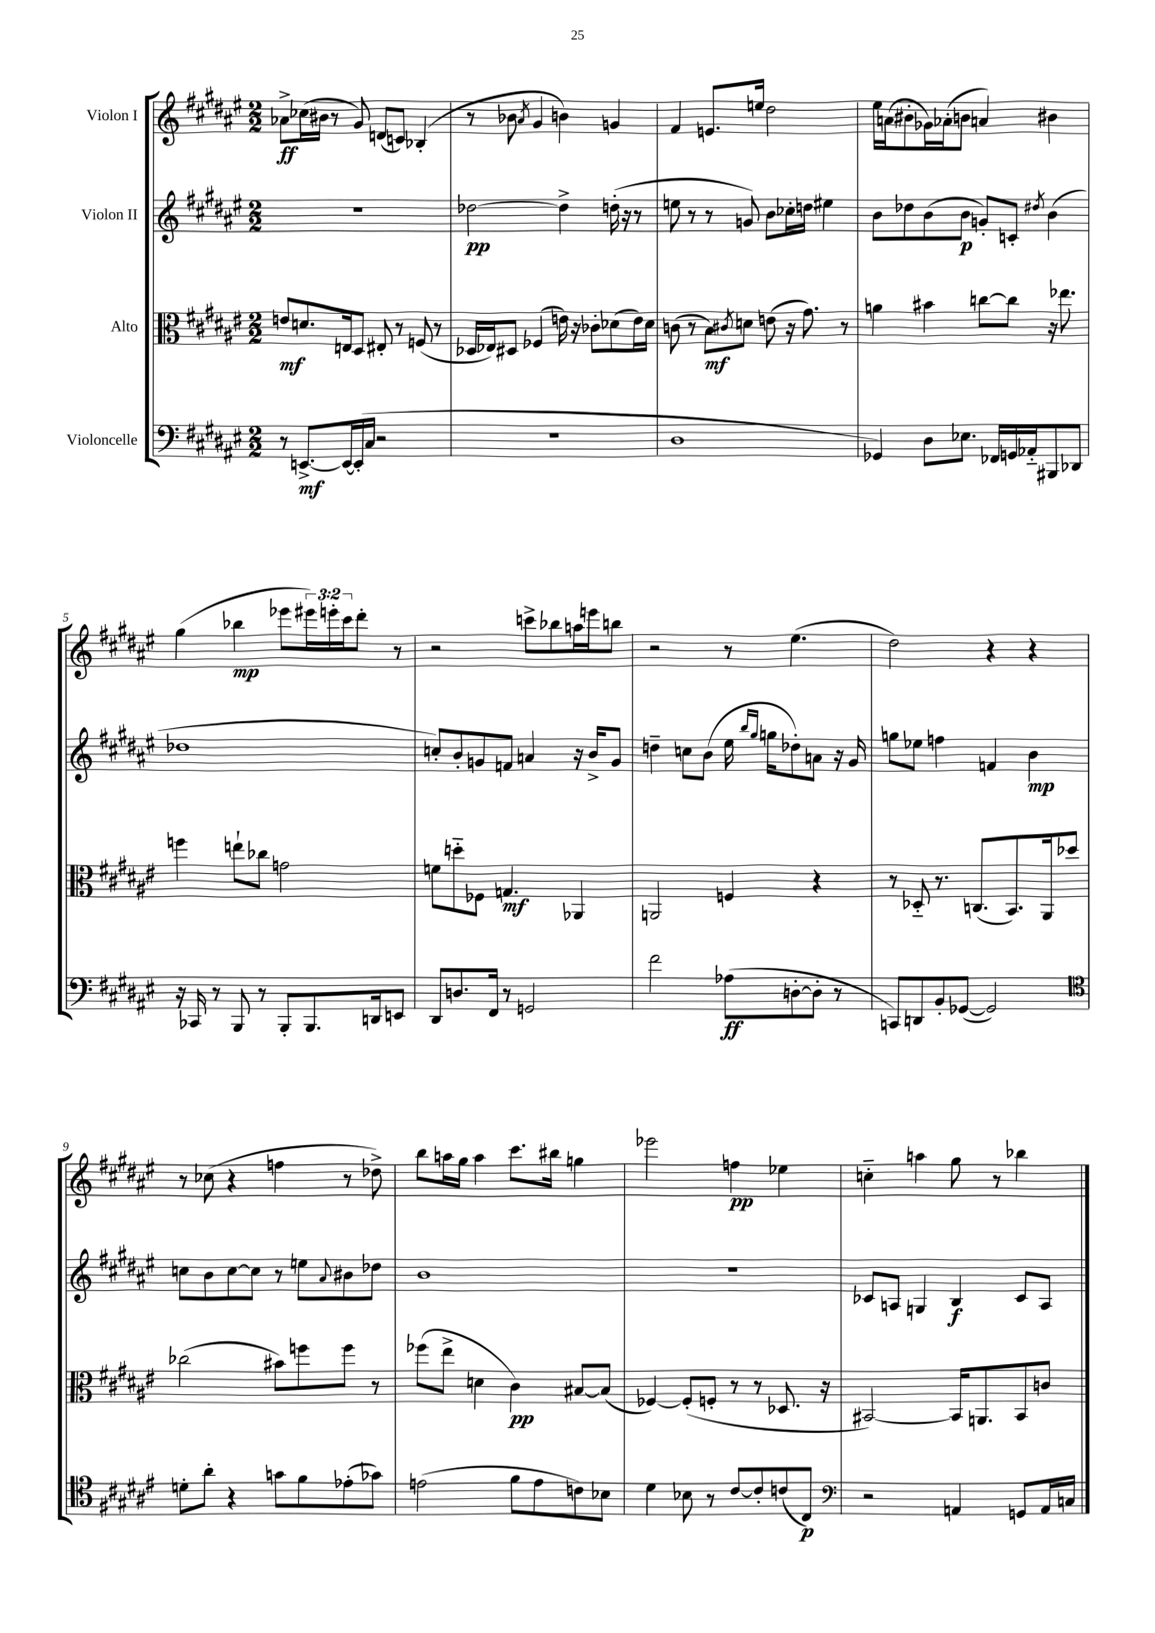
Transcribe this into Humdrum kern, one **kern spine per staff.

**kern	**kern	**kern	**kern
*staff4	*staff3	*staff2	*staff1
*clefF4	*clefC3	*clefG2	*clefG2
*k[f#c#g#d#a#e#]	*k[f#c#g#d#a#e#]	*k[f#c#g#d#a#e#]	*k[f#c#g#d#a#e#]
*M2/2	*M2/2	*M2/2	*M2/2
8r	8e	1r	8a-^
[8.EE^	8.d	.	(16cc-
.	.	.	16b#
.	.	.	8r
16EE_	16E	.	.
(16EE']	8D#	.	8g#)
16C#	.	.	.
2r	8E#'	.	(8d
.	8r	.	8c)
.	(8F	.	(4B-'
.	8r	.	.
=	=	=	=
1r	16D-	[2dd-	8r
.	16E-)	.	.
.	8D#	.	8b-
.	.	.	8qa#
.	(4F-	.	4g#
.	16e)	4dd-^]	4b)
.	16r	.	.
.	8c-'	.	.
.	(8d-	(16dd'	4g
.	.	16r	.
.	16e)	8r	.
.	16d-	.	.
=	=	=	=
1D#	(8c	8ee	4f#
.	8r	8r	.
.	8B)	8r	8.e
.	8qc#	.	.
.	8d	8g)	.
.	.	.	16ee
.	(8e	8b	2dd#
.	16r	16cc-'	.
.	8.g#)	16dd	.
.	.	4ee#	.
.	8r	.	.
=	=	=	=
4GG-)	4a	8b	16ee#
.	.	.	(16a
.	.	8dd-	8b#'
8D#	4b#	(8b	16g-)
.	.	.	(16a-'
8.E-	.	8b	8b
.	[8cc	8g')	4a)
16FF-	.	.	.
16GG	8cc]	8c'	.
16AA-'~	.	.	.
.	.	8qdd#	.
8BBB#	16r	(4b	4b#
.	8.ee-	.	.
8DD-	.	.	.
=	=	=	=
16r	4ff	1dd-	(4gg#
16CC-	.	.	.
8r	.	.	.
8BBB	8ee`	.	4bb-
8r	8cc-	.	.
8BBB'	2g	.	8eee-
8.BBB	.	.	24eee#)
.	.	.	24eee'
.	.	.	24ccc#
.	.	.	8ddd#'
16DD	.	.	.
8EE	.	.	8r
=	=	=	=
8DD#	8f	8cc')	2r
8.D	8dd'~	8b'	.
.	8F-	8g	.
16FF#	.	.	.
8r	4.G	8f	.
2GG	.	4a	8ccc^
.	.	.	8bb-
.	4AA-	16r	16aa
.	.	16b^	16eee
.	.	8g	8bb
=	=	=	=
2f#	2AA	4dd~	2r
.	.	8cc	.
.	.	(8b	.
(8A-	4F	16ee#	8r
.	.	16qqbb	.
.	.	16qqgg#	.
.	.	16gg	.
[8D'	.	8dd-')	(4.ee#
8D']	4r	8a	.
8r	.	16r	.
.	.	16g#	.
=	=	=	=
8CC)	8r	8gg	2dd#)
8DD	8D-'~	8ee-	.
8BB'	8.r	4ff	.
([8GG-	.	.	.
.	(8.C	.	.
2GG-])	.	4f	4r
.	8.BB)	.	.
.	.	4b	4r
.	16AA#	.	.
.	8dd-	.	.
=	=	=	=
*clefC4	*	*	*
8d'	(2cc-	8cc	8r
8a#'	.	8b	(8cc-
4r	.	[8cc	4r
.	.	8cc]	.
8g	8b#)	8r	4ff
8f#	8ff	8ee	.
.	.	8qqa#	.
(8e-'	8ff	8b#	8r
8g-)	8r	8dd-	8dd-^)
=	=	=	=
(2e	(8ff-	1b	8bb
.	8ee#^	.	16aa
.	.	.	16gg#
.	4d	.	4aa
8f#	4c#)	.	8.ccc#
8e	.	.	.
.	.	.	16bb#
8c)	[8B#	.	4gg
8B-	(8B#]	.	.
=	=	=	=
4d#	[4F-)	1r	2eee-
8B-	(8F-']	.	.
8r	8F'	.	.
[8c#	8r	.	4ff
8c#']	8r	.	.
(8c	8.D-	.	4ee-
8C#)	.	.	.
.	16r	.	.
=	=	=	=
*clefF4	*	*	*
2r	[2BB#)	8c-	4cc'~
.	.	8A	.
.	.	4G	4aa
4AA	16BB#]	4B	8gg#
.	8.AA	.	.
.	.	.	8r
8GG	8BB#	8c-	4bb-
16AA	8c	8A	.
16C	.	.	.
==	==	==	==
*-	*-	*-	*-
